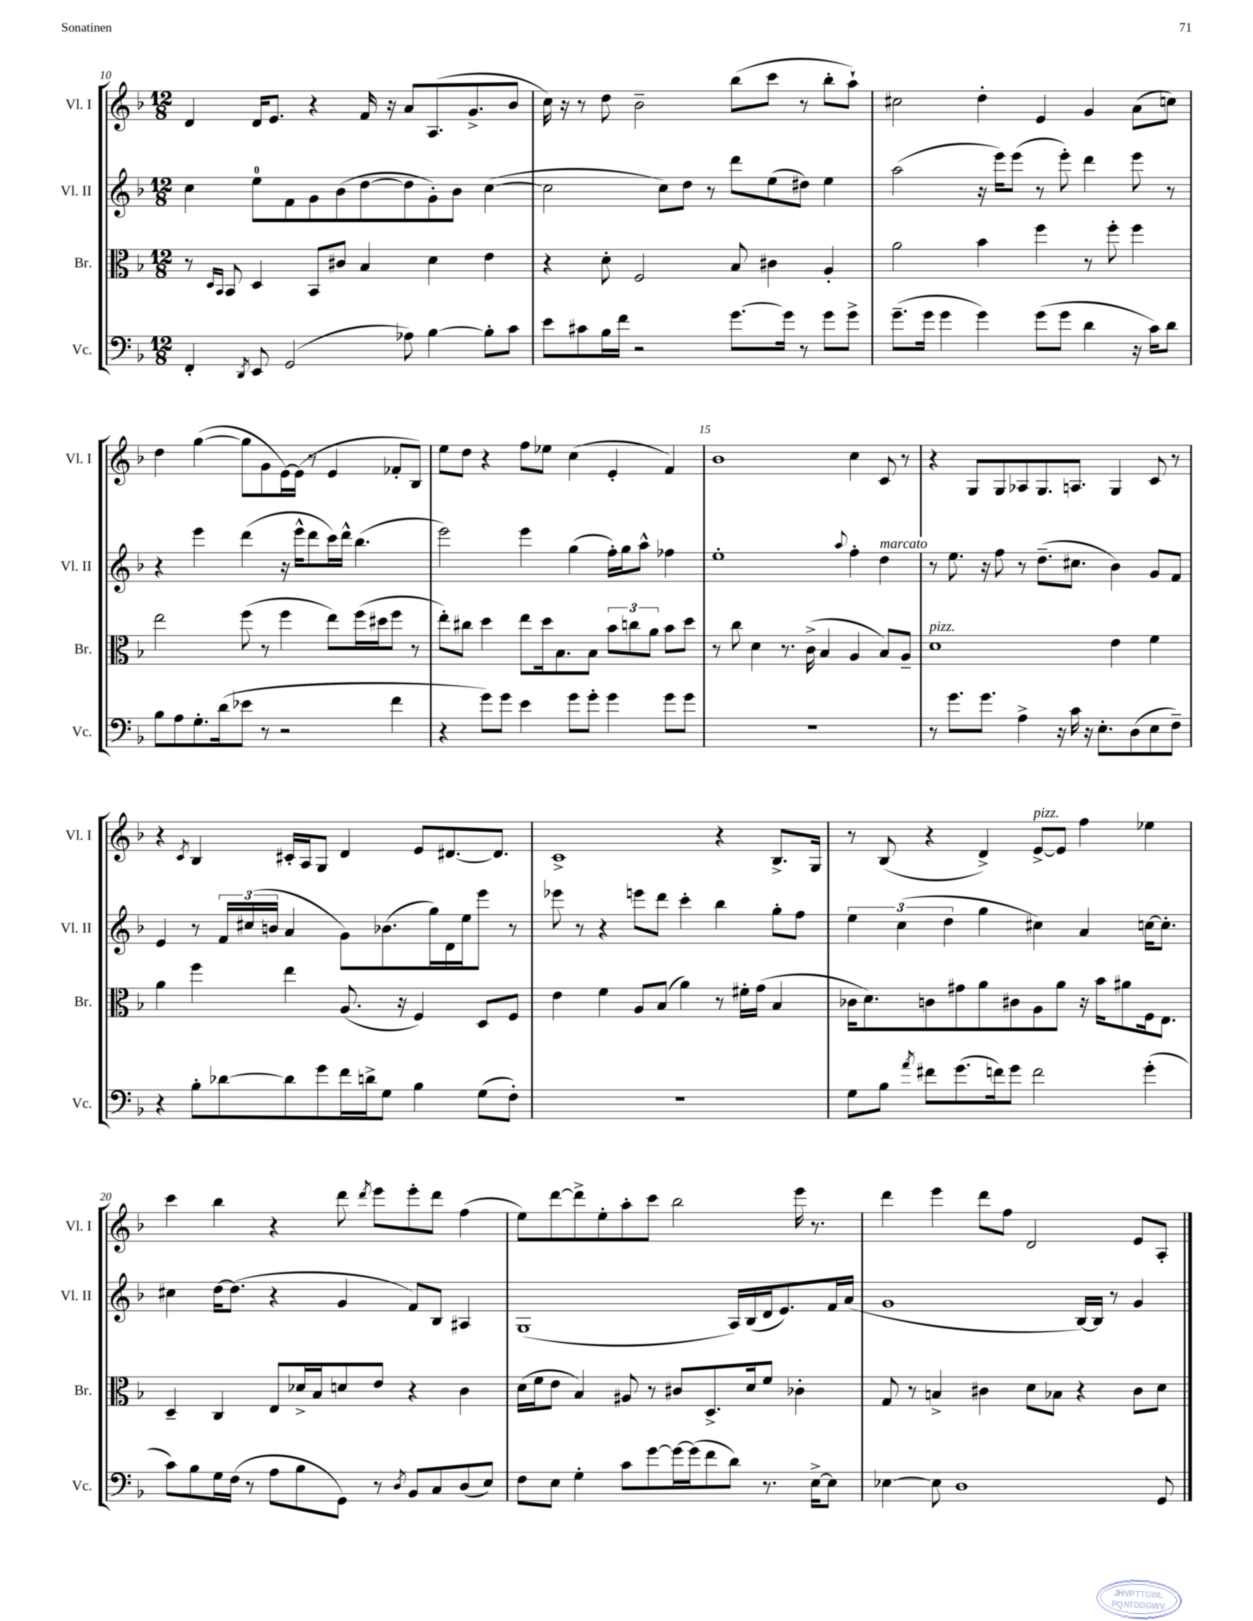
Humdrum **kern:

**kern	**kern	**kern	**kern
*staff4	*staff3	*staff2	*staff1
*clefF4	*clefC3	*clefG2	*clefG2
*k[b-]	*k[b-]	*k[b-]	*k[b-]
*M12/8	*M12/8	*M12/8	*M12/8
4FF'	8r	4cc	4d
.	16qqD	.	.
.	16qqBB-	.	.
.	8BB-	.	.
8qDD	.	.	.
8EE	4D	8ee	16d
.	.	.	8.e
(2GG	.	8f	.
.	8BB-	8g	4r
.	8c#	(8b-	.
.	4B-	[8dd	16f
.	.	.	16r
8A-)	.	8dd]	8a
[4B-	4d	8g')	(8.A
.	.	8b-	.
.	.	.	8.g^
8B-']	4e	([4cc	.
8c	.	.	8b-
=	=	=	=
8e	4r	2cc]	16cc)
.	.	.	16r
8c#	.	.	8r
16B-	8d'	.	8dd
16f	.	.	.
2r	2F	.	2b-~
.	.	8cc)	.
.	.	8dd	.
.	.	8r	.
[8.g	8B-	8ddd	(8bb-
.	4c#	(8ee	8ccc
16g]	.	.	.
8r	.	8dd#)	8r
8g	4A'	4ee	8bb-'
8g^	.	.	8aa`)
=	=	=	=
(8.g~	2a	(2aa	2cc#
16g	.	.	.
4g	.	.	.
4g)	4b-	16r	4dd'
.	.	16eee)	.
.	.	(8eee	.
(8g	4ff	8r	4e
8g	.	8eee')	.
4d	8r	4ddd	4g
.	8ff'	.	.
16r	4ff	8eee	(8a
16c)	.	.	.
8d	.	8r	8cc)
=	=	=	=
8B-	2ee	4r	4dd
8A	.	.	.
8.G'	.	4eee	([4gg
(16d	.	.	.
8e-	(8ff	(4ddd	8gg]
8r	8r	.	8g
2r	4ff	16r	[16e)
.	.	16eee^^	(16e]
.	.	8ddd	8r
.	8ee)	16ccc)	4e
.	.	16ddd^^	.
.	(16ff	(4.bb-	.
.	16dd#	.	.
4f	8ff	.	8f-'
.	8r	.	8B-)
=	=	=	=
4r	8ee')	2eee)	8ee
.	8cc#	.	8dd
8g)	4dd	.	4r
8g	.	.	.
4e	8ee	4eee	8ff
.	16dd	.	8ee-
.	8.B-	.	.
8g	.	(4gg	(4cc
8g'	8B-	.	.
4g	12b-	16ff')	4e'
.	.	16gg	.
.	12cc	.	.
.	.	8aa^^	.
.	12a	.	.
8g	8b-	4ff-	4f)
8g	8dd	.	.
=	=	=	=
1.r	8r	1ee'	1b-
.	8cc	.	.
.	4d	.	.
.	8.r	.	.
.	(16c^	.	.
.	4B-	.	.
.	.	8qqaa	.
.	4A	4ff'	4cc
.	8B-)	4dd	8c
.	8A~	.	8r
=	=	=	=
8r	1d	8r	4r
8.g	.	8.ee	.
.	.	.	8G
8.g	.	16r	.
.	.	8ff	8G
4A^	.	8r	8A-
.	.	(8.dd~	8.G
16r	.	.	.
16c	.	8.cc#	8.A
16r	.	.	.
8.E'	.	.	.
.	4e	4b-)	4G
(8D	.	.	.
8E	4f	8g	8c
8F~)	.	8f	8r
=	=	=	=
4r	4a	4e	4r
.	.	.	8qc
8B-'	4ff	8r	4B-
[8d-	.	24f	.
.	.	(24cc#	.
.	.	24b	.
8d-]	4ee	4a	16c#'
.	.	.	16A
8g	.	.	8G
16f	(8.A	8g)	4d
16d^	.	.	.
8G	.	(8.b-	.
.	16r	.	.
4B-	4F)	.	8e
.	.	16gg)	.
.	.	16d	[8.d#
.	.	16ee	.
(8G	8D	8eee	.
.	.	.	8.d#]
8F')	8F	8r	.
=	=	=	=
1.r	4e	8eee-	1c^
.	.	8r	.
.	4f	4r	.
.	8A	8eee	.
.	(8B-	8ddd	.
.	4a)	4ccc'	.
.	8r	4bb-	4r
.	16f#'	.	.
.	(16g	.	.
.	4B-	8gg'	8.B-^
.	.	8ff	.
.	.	.	16G
=	=	=	=
8G	16c-	6ee	8r
.	8.d)	.	.
8B-	.	.	(8B-
.	.	(6cc	.
8qa	.	.	.
8f#	8c	.	4r
.	.	6dd	.
(8.g	8g#	.	.
.	8a	4gg	4d^)
16f)	.	.	.
8g	8c#	.	.
2f	8A	4cc#)	[8e^
.	8a	.	8e]
.	16r	4a	4ff
.	16b-	.	.
.	8a#	.	.
(4g'	16F	[16cc	4ee-
.	8.E	8.cc']	.
=	=	=	=
8c)	4D~	4cc#	4ccc
8B-	.	.	.
16G	4C	[16dd	4bb-
(16F	.	(8.dd]	.
8r	.	.	.
8A	8E	4r	4r
8B-	16d-^	.	.
.	16B-	.	.
8GG)	8d	4g	8ddd
.	.	.	8qddd
8r	8e	.	8eee
8qD	.	.	.
8BB-	4r	8f)	8eee'
8C	.	8B-	8ddd
(8D	4c	4A#	(4ff
8E)	.	.	.
=	=	=	=
8F	(16d	(1G	8ee)
.	16f	.	.
8E	8e	.	[8ddd
4G'	4B-)	.	8ddd^]
.	.	.	8ee'
8c	8A#	.	8aa'
[8g	8r	.	8ccc
16g_	8c#	.	2bb-
(16g]	.	.	.
8f	8.D^	.	.
8d)	.	16A)	.
.	16d	(16B-	.
8.r	8f	16d	.
.	.	8.e)	.
.	4c-'	.	16eee
[16E^	.	.	8.r
8E]	.	16f	.
.	.	(16a	.
=	=	=	=
[4E-	8G	1g	4ddd
.	8r	.	.
8E-]	4B^	.	4eee
1D	.	.	.
.	4c#	.	8ddd
.	.	.	8ff
.	8d	.	2d
.	8B-	.	.
.	4r	[16B-)	.
.	.	16B-]	.
.	.	8r	.
.	8c#	4g	8e
8GG	8d	.	8A'
==	==	==	==
*-	*-	*-	*-
